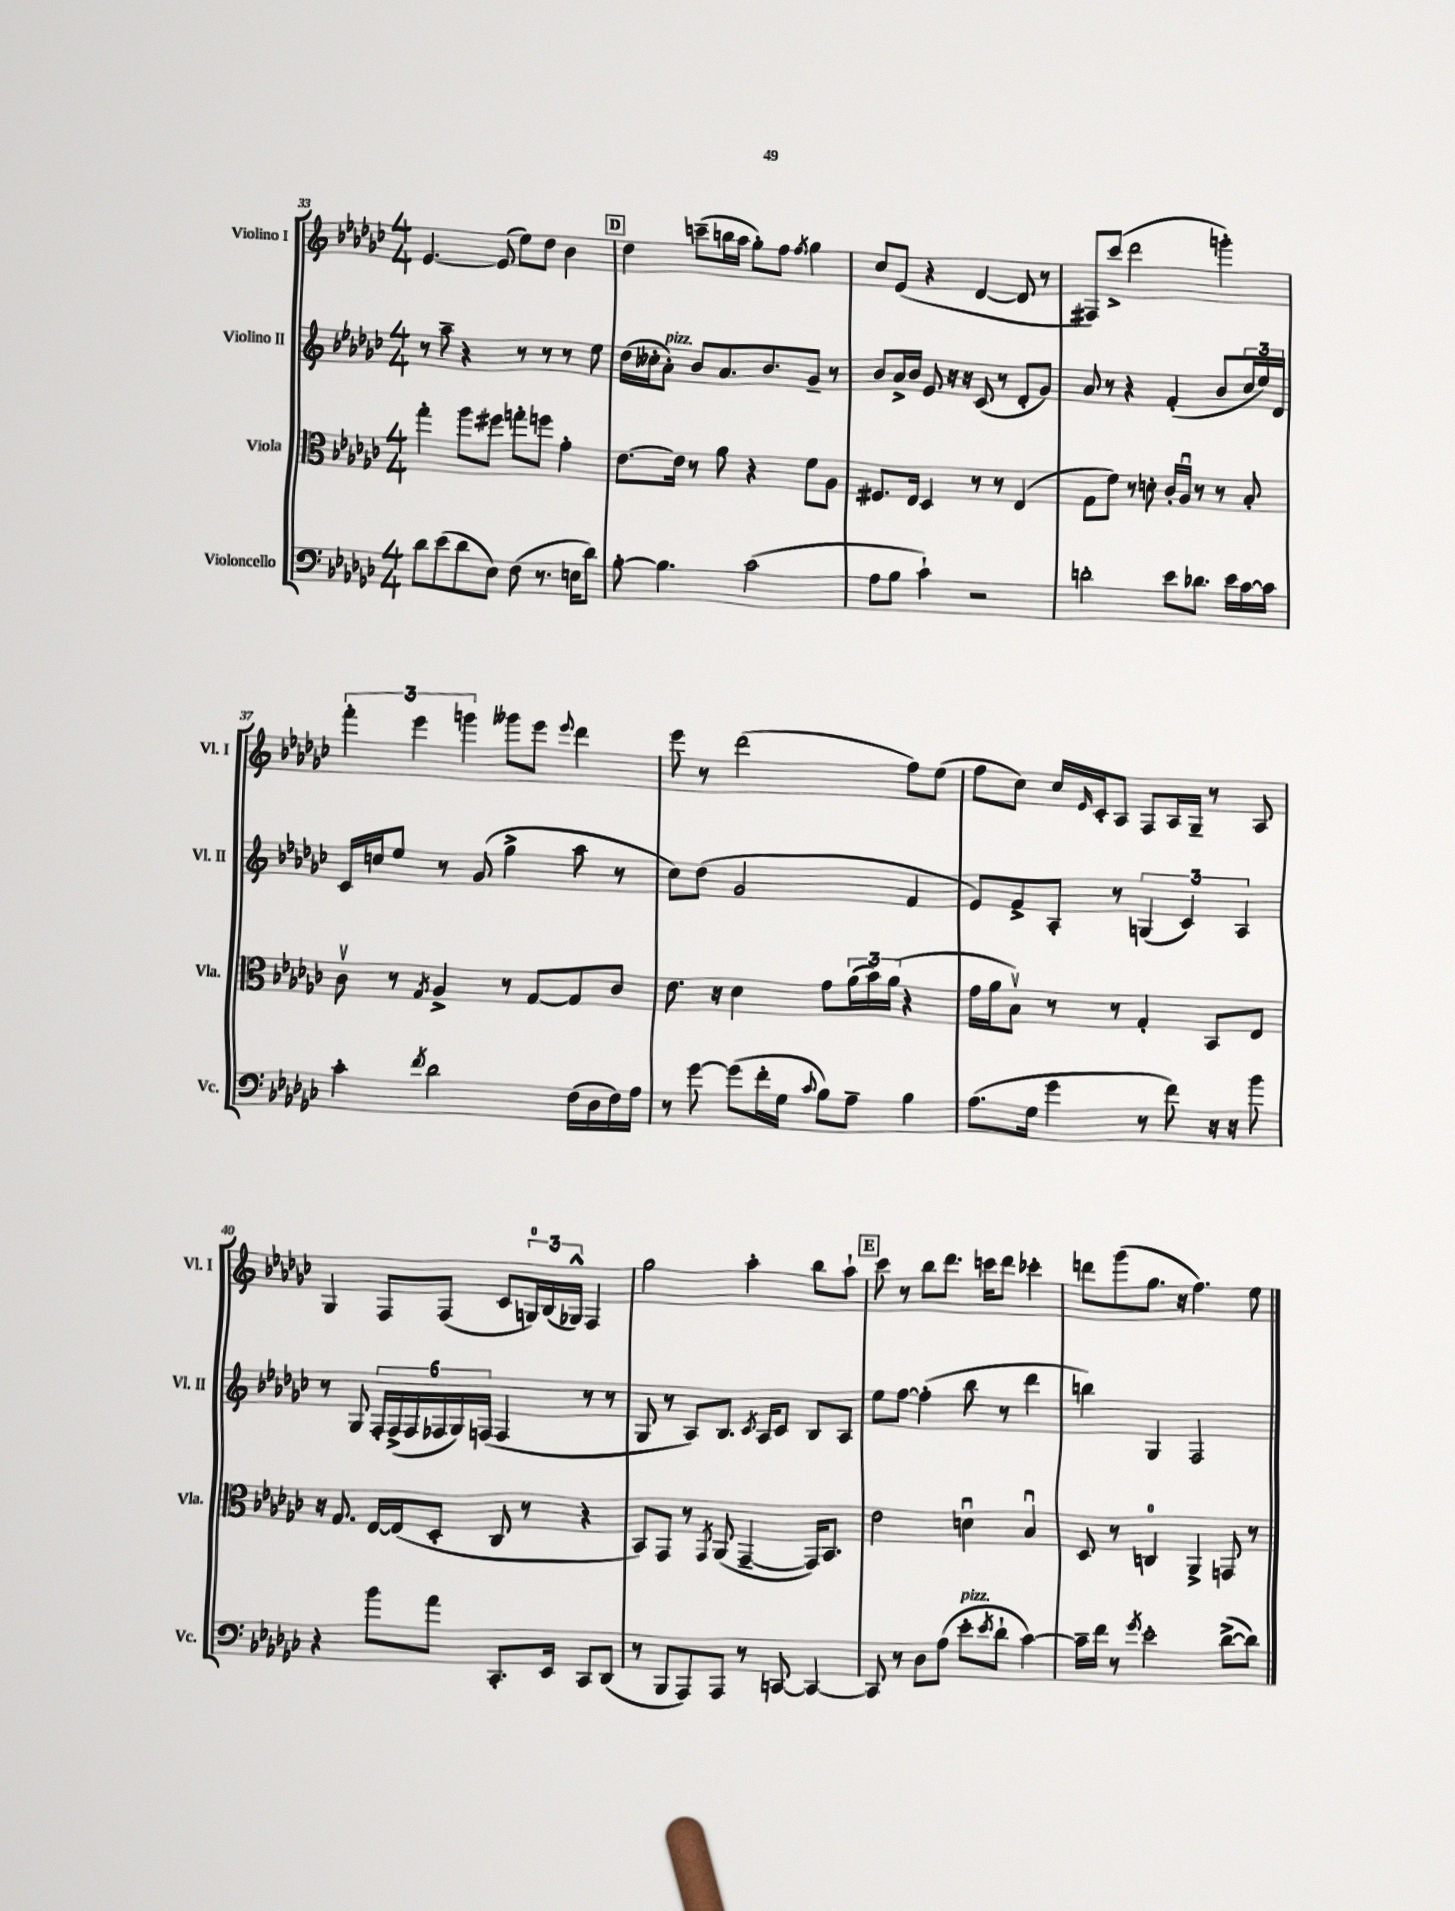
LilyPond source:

<<
\new StaffGroup <<
\new Staff = "s0" \with { instrumentName = "Violino I" shortInstrumentName = "Vl. I" } {
    \clef treble \key ges \major \numericTimeSignature \time 4/4
    ees'4.~ ees'8( ees''8) des''8 bes'4 |
    \mark \markup { \box "D" } des''4 c'''8--( b''16 aes''16 ges''8-.) f''8 \acciaccatura { f''8 } ges''4 |
    ces''8 ees'8( r4 des'4~ des'8 r8 |
    fis8) ces'''8->( des'''2 g'''4-.) |
    \tuplet 3/2 { f'''4-. ees'''4 g'''4 } geses'''8 ees'''8 \appoggiatura { ees'''8 } des'''4 |
    ees'''8 r8 des'''2( f''8) ees''8( |
    f''8 ces''8) ces''16 \grace { ees'16 } ces'16-. aes8 f8 aes16 ges16-- r8 aes8 |
    ges4 f8 f8( ces'8 \tuplet 3/2 { g16-0) bes16( ges16-^) } f4 |
    ges''2 aes''4-. bes''8 aes''8-! |
    \mark \markup { \box "E" } ces'''8 r8 bes''8 des'''8. c'''16 des'''8 ces'''4-. |
    d'''8 ges'''8( ges''8. r16 f''4.) ees''8 \bar "|." |
}
\new Staff = "s1" \with { instrumentName = "Violino II" shortInstrumentName = "Vl. II" } {
    \clef treble \key ges \major \numericTimeSignature \time 4/4
    r8 aes''8-- r4 r8 r8 r8 ees''8 |
    \mark \markup { \box "D" } des''16( ceses''16-. aes'8-.^\markup { \italic "pizz." }) bes'8 aes'8. bes'8. ges'8-- r8 |
    bes'8 aes'16-> bes'16 ees'8 r16 r16 ces'8( r8 des'8-. ges'8) |
    aes'8 r8 r4 f'4-.( bes'8 \tuplet 3/2 { ces''16 ees''16) des'16 } |
    ces'16 c''16 ees''8 r8 ges'8( ges''4-> aes''8 r8 |
    ces''8) des''8( ges'2 f'4 |
    ees'8) f'8-> aes8-. r8 \tuplet 3/2 { g4( ces'4) aes4 } |
    r8 ges8 \tuplet 6/4 { f16-. f16->( f16 fes16 ges16) f16( } f4 r8 r8 |
    ges8 r8 aes8) bes8. \acciaccatura { ces'8 } aes16 ces'8 bes8 aes8 |
    \mark \markup { \box "E" } ees''8 f''8~ f''4-.( bes''8 r8 des'''4 |
    b''4) ges4 f2 \bar "|." |
}
\new Staff = "s2" \with { instrumentName = "Viola" shortInstrumentName = "Vla." } {
    \clef alto \key ges \major \numericTimeSignature \time 4/4
    ges''4-. aes''8 fis''8 g''8-. f''8 ges'4-. |
    \mark \markup { \box "D" } ees'8.~ ees'16 r8 aes'8 r4 f'8 aes8 |
    fis8. ees16 des4 r8 r8 ees4( |
    ges8 f'8) r8 d'8-. ces'16-. aes16\downbow r8 r8 bes8-. |
    ces'8\upbow r8 \acciaccatura { ges8 } aes4-> r8 ges8~ ges8 ces'8 |
    ees'8. r16 des'4 ges'8 \tuplet 3/2 { aes'16( bes'16) aes'16( } r4 |
    ges'16 aes'16 bes8\upbow) r8 r8 ges4-. bes,8 ees8 |
    r16 ges8. ees16~ ees16( des8-. ces8 r8 r4 |
    bes,8) ges,8 r8 \acciaccatura { ges,8 } aes,8( ges,4~-- ges,16) bes,8. |
    \mark \markup { \box "E" } ees'2 d'4\downbow bes4\downbow |
    des8 r8 c4-0 aes,4-> g,8 r8 \bar "|." |
}
\new Staff = "s3" \with { instrumentName = "Violoncello" shortInstrumentName = "Vc." } {
    \clef bass \key ges \major \numericTimeSignature \time 4/4
    des'8 ees'8( des'8 ees8) f8( r8. e16 des'8) |
    \mark \markup { \box "D" } bes8~-. bes4. ces'2( |
    aes8 bes8 ces'4-!) r2 |
    d'2-. ees'8 des'8. ees'16 ces'16~ ces'16 |
    ces'4-. \acciaccatura { f'8 } des'2 f16( des16 f16) aes16 |
    r8 ges'8~ ges'8( f'16-. ges16 \appoggiatura { ces'8 } bes8) aes8-- bes4 |
    aes8.( ges16 ges'4 r8 f'8) r16 r16 bes'8 |
    r4 bes'8 aes'8 ces,8.-. ees,16 ces,8 des,8( |
    r8 bes,,8 aes,,8) aes,,8 r8 c,8~ c,4~ |
    \mark \markup { \box "E" } c,8 r8 des8 aes8( ees'8-.^\markup { \italic "pizz." } \acciaccatura { ees'8 } des'8-! ces'4~) |
    ces'16-- f'16 r8 \acciaccatura { ges'8 } ees'2-. des'8~->( des'8) \bar "|." |
}
>>
>>
\layout { \context { \Score currentBarNumber = #33 } }
